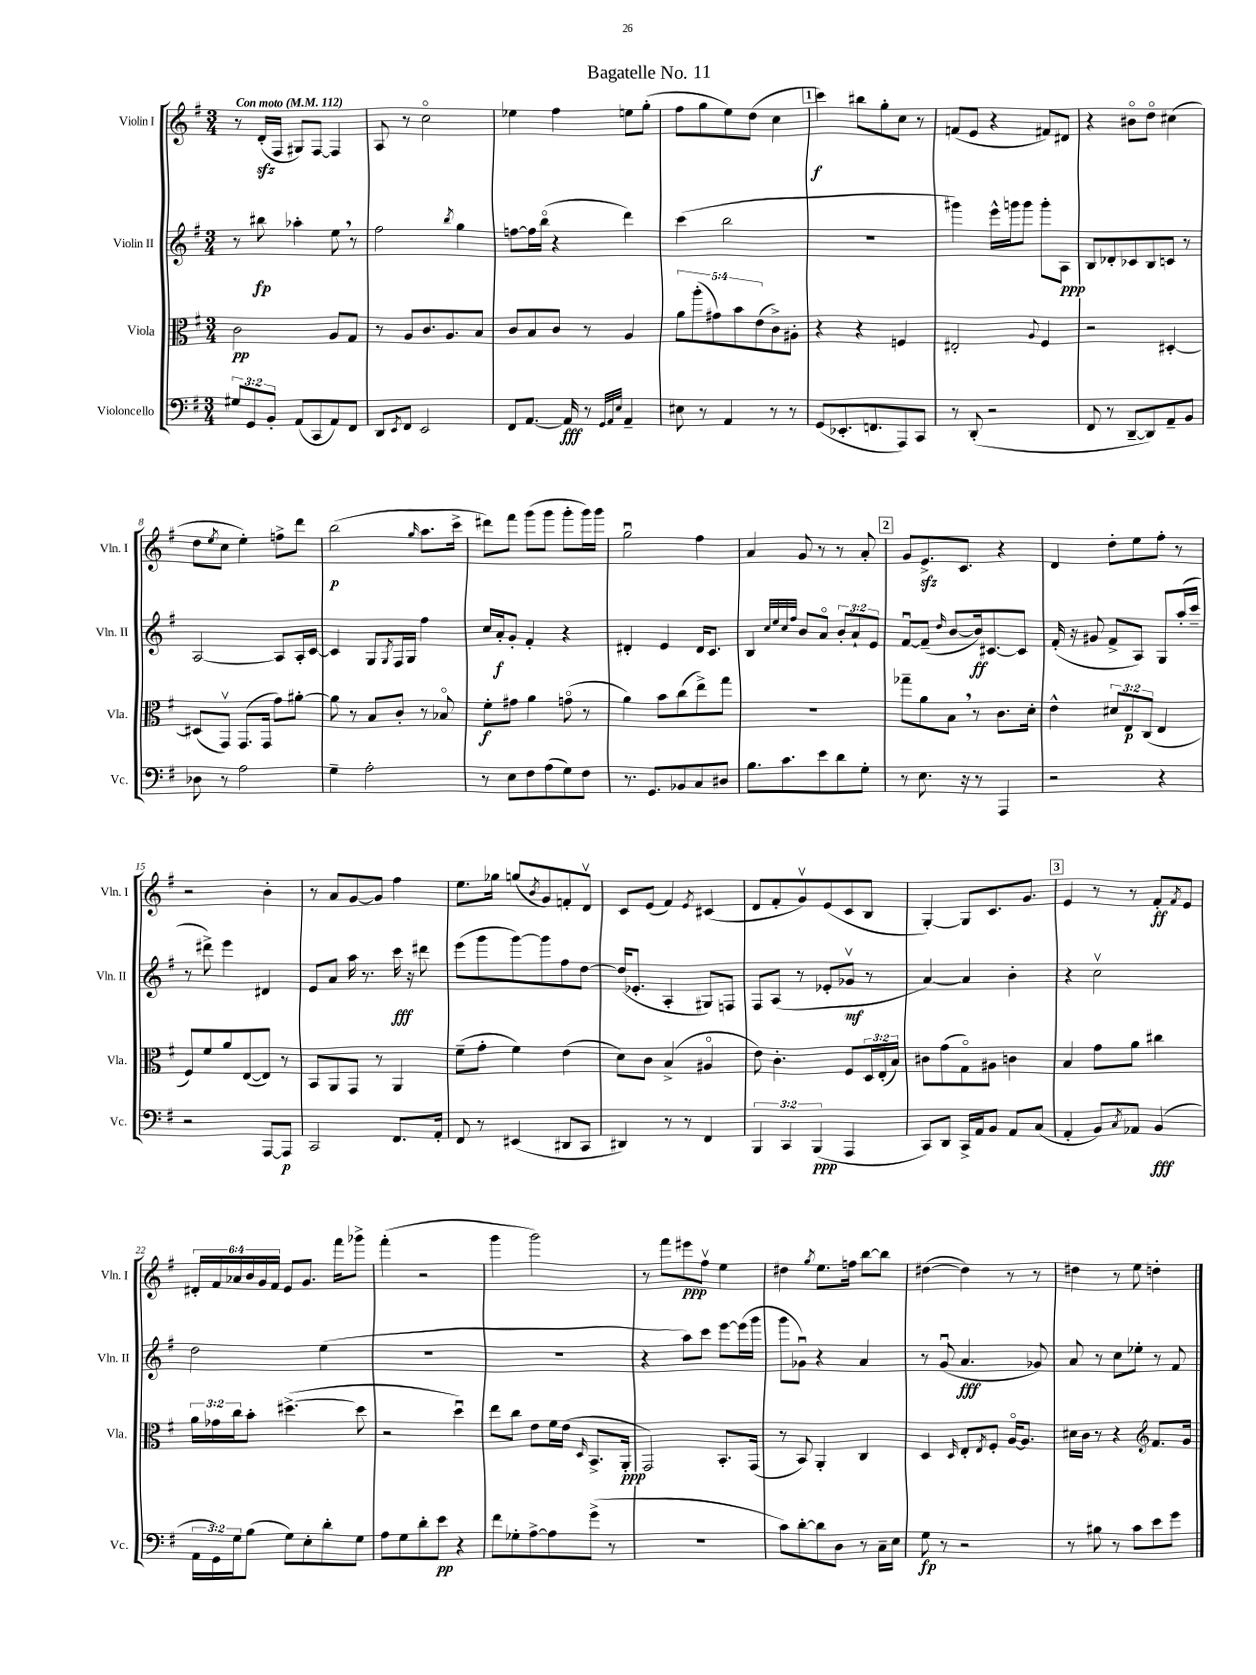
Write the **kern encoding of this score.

**kern	**kern	**kern	**kern
*staff4	*staff3	*staff2	*staff1
*clefF4	*clefC3	*clefG2	*clefG2
*k[f#]	*k[f#]	*k[f#]	*k[f#]
*M3/4	*M3/4	*M3/4	*M3/4
*MM112	*MM112	*MM112	*MM112
12G#	2c	8r	8r
12GG	.	.	.
.	.	8bb#	(16d'
12BB'	.	.	.
.	.	.	16F#
(8AA	.	4aa-'	8G#)
8CC	.	.	[8F#
8AA)	8A	8ee	4F#]
8FF#	8G	8r	.
=	=	=	=
8DD	8r	2ff#	8A
8qEE	.	.	.
8FF#	8A	.	8r
2EE	8.c	.	2cco
.	8.A	.	.
.	.	8qbb	.
.	.	4gg	.
.	8B	.	.
=	=	=	=
8FF#	8c	[8ff	4ee-
[8.AA	8B	16ff]	.
.	.	(16bbo	.
.	8c	4r	4ff#
16AA]	.	.	.
8r	8r	.	.
32qqGG	.	.	.
32qqAA	.	.	.
32qqE	.	.	.
4AA~	4A	4ddd)	8ee
.	.	.	(8gg'
=	=	=	=
8E#	10a	(4ccc	8ff#
.	(10aa'	.	.
8r	.	.	8gg
.	10g#)	.	.
4AA	.	2bb	8ee)
.	10b	.	.
.	.	.	(8dd
.	(10e	.	.
8r	8c^)	.	4cc
8r	8A#'	.	.
=	=	=	=
(8GG	4r	2.r	4ccc)
8.EE-'	.	.	.
.	4r	.	8bb#
8.FF	.	.	.
.	.	.	8gg'
8AAA)	4F	.	8cc
8CC	.	.	8r
=	=	=	=
8r	2E#'	4ggg#)	(8f
(8DD'	.	.	8e
2r	.	16eee^^	4r
.	.	16ggg	.
.	.	8ggg	.
.	8qqA	.	.
.	4F#	8ggg'	8f#)
.	.	8A	8d#
=	=	=	=
8FF#	2r	8B	4r
8r	.	8d-'	.
[8DD~	.	8c-	8b#o
8DD])	.	8B	8ddo
8AA~	[4D#'	8c	(4cc#
8BB	.	8r	.
=	=	=	=
8D-	(8D#]	[2A	8dd
.	.	.	8qee
8r	8GGv)	.	8cc
2A	(8.GG	.	4ee')
.	16GG	.	.
.	8g)	8A]	8ff^
.	[8a#'	16A'	8ddd
.	.	[16c	.
=	=	=	=
4G~	8a#]	4c]	(2bb
.	8r	.	.
2A'	8B	8G	.
.	.	8qG	.
.	8c'	16F#	.
.	.	16G	.
.	.	.	16qqgg
.	8r	4ff#	8.aa
.	8B-o	.	.
.	.	.	16ccc^
=	=	=	=
8r	8f#'	16cc	8ddd#)
.	.	16a'	.
8E	8g#	8g'	8fff#
8F#	4a	4f#'	(8ggg
(8A	.	.	8ggg
8G)	(8go	4r	8ggg'
8F#	8r	.	16ggg)
.	.	.	16ggg
=	=	=	=
8.r	4a)	4d#'	2ggu
8.GG	.	.	.
.	8b	4e	.
8BB-	(8cc	.	.
8C	8ee^)	16d#	4ff#
.	.	8.c	.
8D#	8gg	.	.
=	=	=	=
8.B	2.r	4B	4a
8.c	.	.	.
.	.	32qqcc	.
.	.	32qqee	.
.	.	32qqcc	.
.	.	32qqff#	.
.	.	8b	8g
8e	.	8ao	8r
8d	.	12b'	8r
.	.	12a`	.
8G'	.	.	8a'
.	.	12e	.
=	=	=	=
8r	8gg-~	[8f#u	8g
8.E	8a	(8f#~]	8.e^
.	.	16qqdd	.
.	8B	[8b	.
16r	.	.	8.c
8r	8r	16b])	.
.	.	[8.c#	.
4AAA	8.c	.	4r
.	.	8c#]	.
.	16d'	.	.
=	=	=	=
2r	4e^^	(16f#'	4d
.	.	16r	.
.	.	8g#	.
.	12d#	8f#^	8dd'
.	12E	.	.
.	.	8A)	8ee
.	(12C	.	.
4r	4E	8G	8ff#'
.	.	(16aa'	8r
.	.	16ccc~	.
=	=	=	=
2r	8F#)	8r	2r
.	8f#	8ddd#^)	.
.	8a	4eee	.
.	([8E	.	.
[8AAA	8E])	4d#	4b'
8AAA]	8r	.	.
=	=	=	=
2CC	8BB	8e	8r
.	8AA	8a	8a
.	8GG	16aa	[8g
.	.	8.r	.
.	8r	.	8g]
8.FF#	4AA	16ccc	4ff#
.	.	16r	.
.	.	8ddd#	.
16AA'	.	.	.
=	=	=	=
8FF#	(8f#~	(8eee	8.ee
8r	8g'	8ggg	.
.	.	.	16gg-
(4EE#	4f#)	[8ggg)	(8gg
.	.	.	8qb
.	.	8ggg]	8g)
8DD#	(4e	8ff#	8f'
8CC	.	[8dd	8dv
=	=	=	=
4DD#)	8d)	(16dd]	8c
.	.	8.e-'	.
.	8c	.	(8e
8r	(4B^	4A'	4f#)
8r	.	.	.
.	.	.	8qe
4FF#	4A#o	8G#)	(4c#
.	.	8F	.
=	=	=	=
6BBB	8e)	8F#	8d
.	4.c'	(8A	8f#'
6CC	.	.	.
.	.	8r	8gv)
(6BBB	.	.	.
.	.	8e-'	(8e
4AAA	8F#	8g-v	8c
.	24D	8r	8B
.	(24E'	.	.
.	24B)	.	.
=	=	=	=
8CC)	8c#	[4a)	[4G')
8DD	(8g	.	.
16CC^	8Go)	4a]	8G]
16AA	.	.	.
8BB	8A#	.	8.c
8AA	4c	4b'	.
.	.	.	8.g
(8C	.	.	.
=	=	=	=
4AA'	4B	4r	4e
8BB)	8g	2ccv	8r
8qC	.	.	.
8AA-	8a	.	8r
(4BB	4cc#	.	8f#'
.	.	.	8qf#
.	.	.	8e
=	=	=	=
24AA	24a	2dd	24d#'
24GG)	24g-	.	24f#
24G	24cc	.	24a-
(8B	8b'	.	24b
.	.	.	24g
.	.	.	24f#
8G)	([4.dd#^	.	8e
8E'	.	.	8.g
8d'	.	(4ee	.
.	.	.	16fff#
8G	8dd#]	.	8ggg-^
=	=	=	=
8A	2r	2.r	(4fff#'
8G	.	.	.
8d'	.	.	2r
8e	.	.	.
4r	4ddu)	.	.
=	=	=	=
8f#	8ee	2.r	4ggg
8G-'	8cc	.	.
[8A^	8e	.	2ggg)
8A]	16f#	.	.
.	(16e	.	.
.	16qqD	.	.
(8g^	8.BB^	.	.
8r	.	.	.
.	16AA'	.	.
=	=	=	=
2.r	2GG)	4r	8r
.	.	.	8fff#
.	.	8aa)	8eee#
.	.	8ccc	8ff#v
.	8.BB'	[8eee	4ee
.	.	(16eee]	.
.	(16GG	16ggg	.
=	=	=	=
8c)	8r	8ggg	4dd#
[8d'	8BB)	8g-u)	.
.	.	.	8qgg
8d]	4AA'	4r	8.ee
8D	.	.	.
.	.	.	16ff
8r	4C	4a	[8bb
16C~	.	.	8bb]
16E	.	.	.
=	=	=	=
8G	4D	8r	([4dd#
8r	.	(8gu	.
.	16qqD	.	.
2r	8E'	4.a	4dd#])
.	8qE	.	.
.	8F#'	.	.
.	[16Ao	.	8r
.	8.A]	.	.
.	.	8g-)	8r
=	=	=	=
8r	16d#	8a	4dd#
.	16c	.	.
8B#	8r	8r	.
8r	4r	8cc	8r
8c	.	8ee-'	8ee
*	*clefG2	*	*
8e	8.f#	8r	4dd'
8g	.	8f#	.
.	16g	.	.
==	==	==	==
*-	*-	*-	*-
